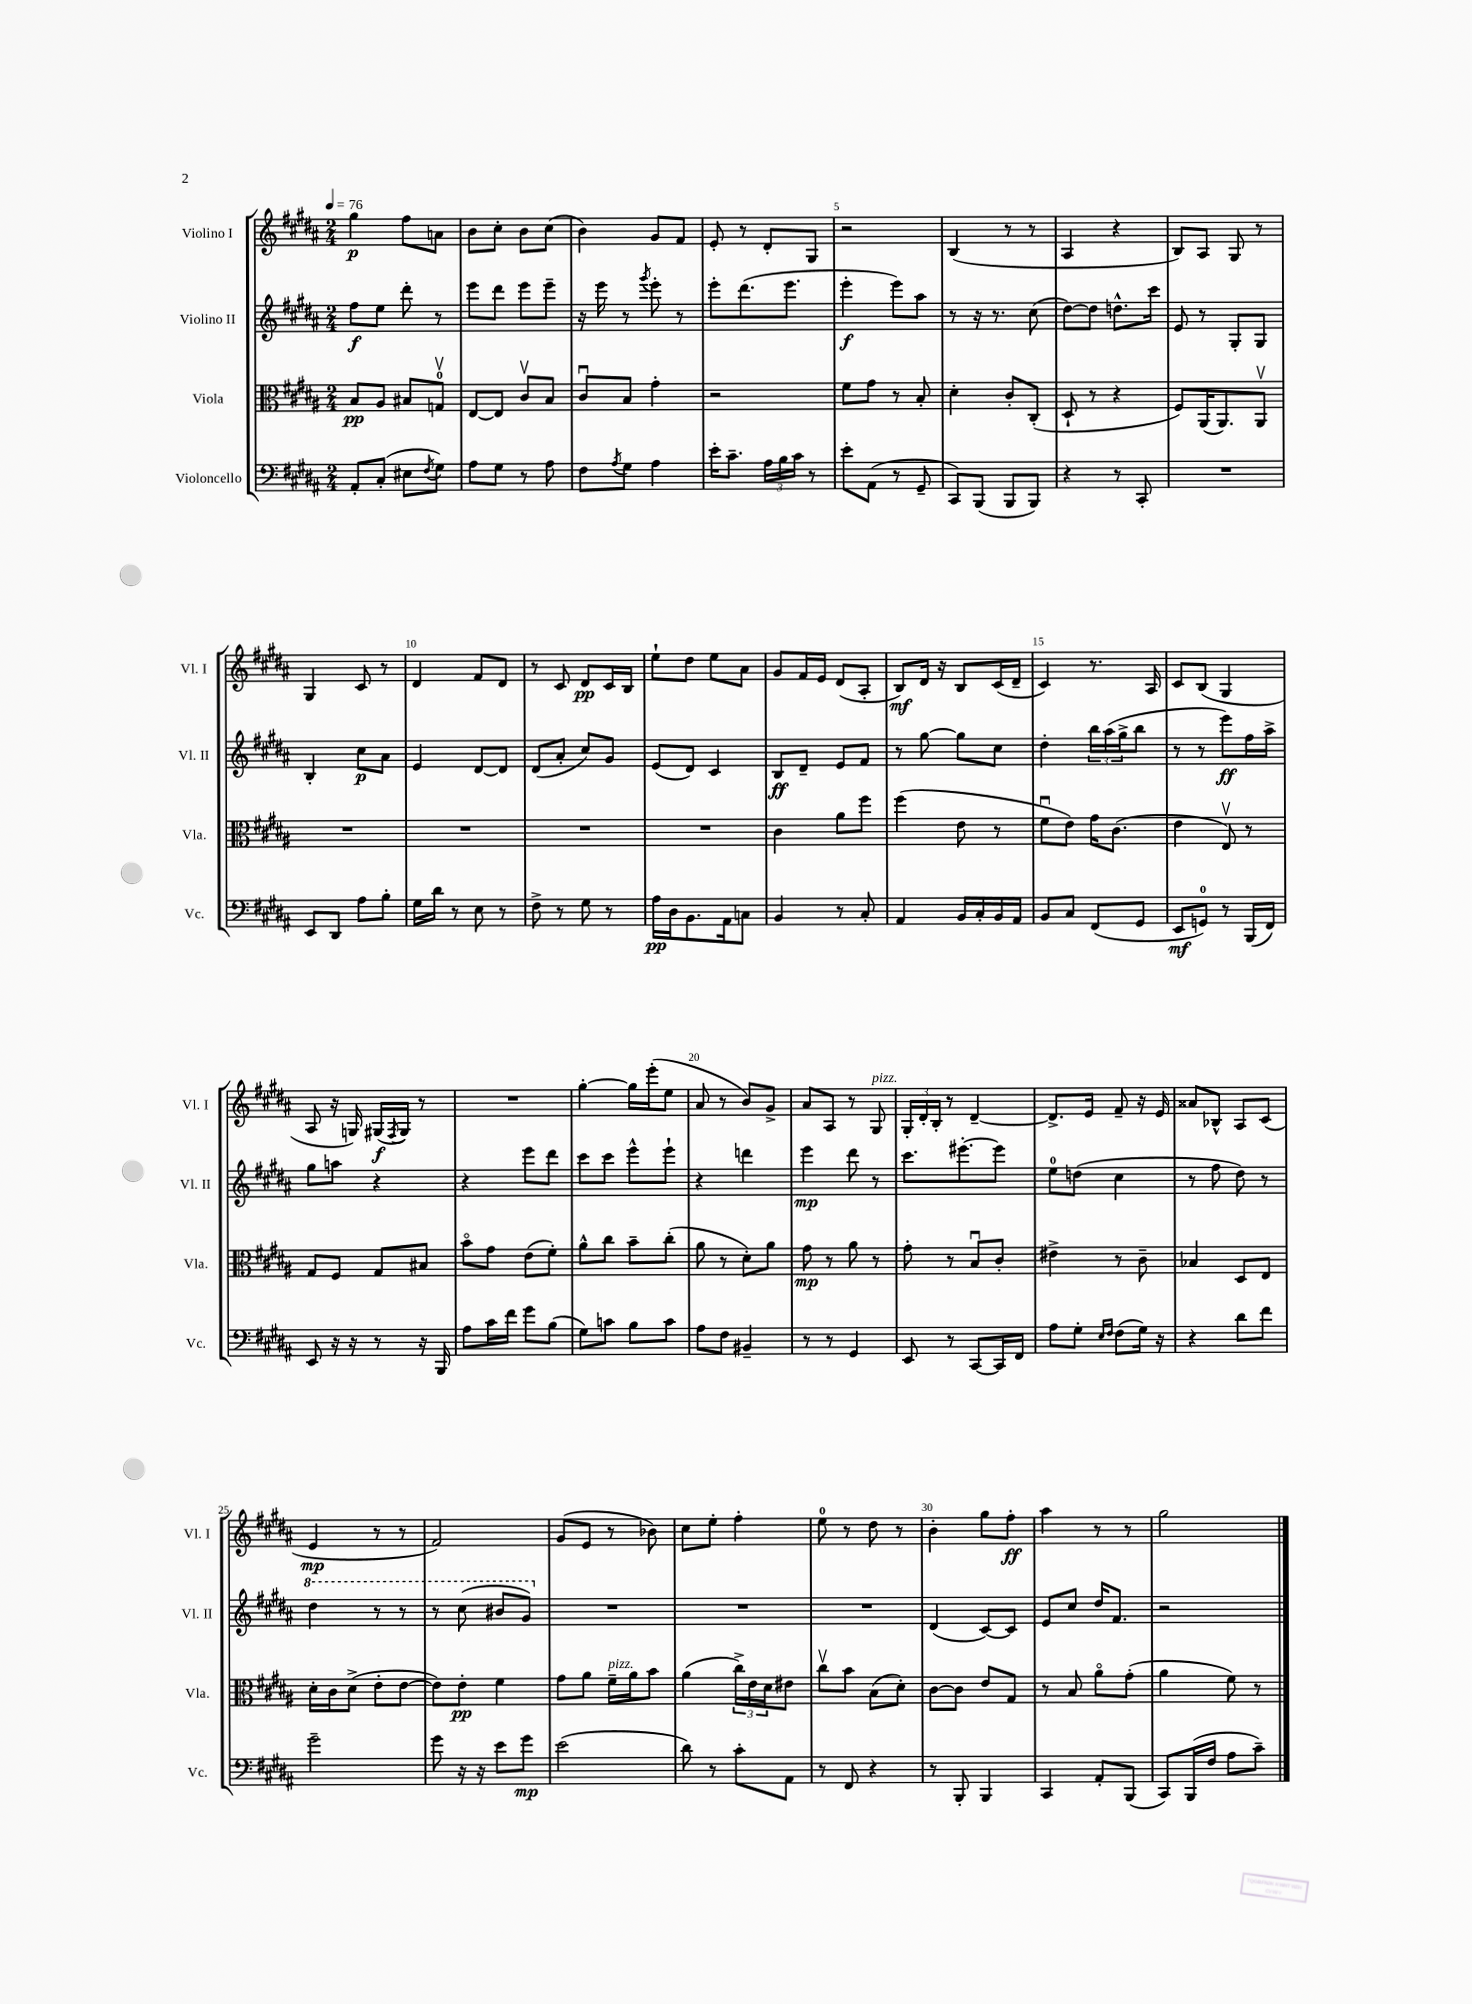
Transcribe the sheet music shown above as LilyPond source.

<<
\new StaffGroup <<
\new Staff = "s0" \with { instrumentName = "Violino I" shortInstrumentName = "Vl. I" } {
    \clef treble \key b \major \numericTimeSignature \time 2/4 \tempo 4 = 76
    gis''4\p fis''8 a'8 |
    b'8 cis''8-. b'8 cis''8( |
    b'4) gis'8 fis'8 |
    e'8-. r8 dis'8-. gis8 |
    r2 |
    b4( r8 r8 |
    ais4 r4 |
    b8) ais8 gis8 r8 |
    gis4 cis'8 r8 |
    dis'4 fis'8 dis'8 |
    r8 cis'8 dis'8\pp cis'16 b16 |
    e''8-! dis''8 e''8 ais'8 |
    gis'8 fis'16 e'16 dis'8( ais8-. |
    b8\mf) dis'16 r16 b8 cis'16( dis'16-- |
    cis'4) r8. ais16 |
    cis'8 b8( gis4 |
    ais8 r16 g16) gis16\f( \acciaccatura { fis8 } gis16) r8 |
    R2 |
    gis''4~-. gis''16 e'''16-.( e''8 |
    ais'8 r8 b'8) gis'8-> |
    ais'8 ais8 r8 gis8^\markup { \italic "pizz." } |
    \tuplet 3/2 { gis16-. dis'16-. b16-. } r8 dis'4~-- |
    dis'8.-> e'16 fis'8-- r16 e'16 |
    aisis'8 bes8-^ ais8 cis'8( |
    e'4\mp r8 r8 |
    fis'2) |
    gis'8( e'8 r8 bes'8) |
    cis''8 e''8-. fis''4-. |
    e''8-0 r8 dis''8 r8 |
    b'4-. gis''8 fis''8-.\ff |
    ais''4 r8 r8 |
    gis''2 \bar "|." |
}
\new Staff = "s1" \with { instrumentName = "Violino II" shortInstrumentName = "Vl. II" } {
    \clef treble \key b \major \numericTimeSignature \time 2/4
    fis''8\f e''8 dis'''8-. r8 |
    e'''8 dis'''8 e'''8 e'''8-- |
    r16 e'''16 r8 \acciaccatura { gis'''8 } e'''8-. r8 |
    e'''8-. dis'''8.( e'''8. |
    e'''4-.\f e'''8) ais''8 |
    r8 r16 r8. cis''8( |
    dis''8~) dis''8 d''8.-^ cis'''16 |
    e'8 r8 gis8-. gis8 |
    b4-. cis''8\p ais'8 |
    e'4 dis'8~ dis'8 |
    dis'8( ais'8-. cis''8) gis'8 |
    e'8( dis'8) cis'4 |
    b8\ff dis'8-- e'8 fis'8 |
    r8 gis''8~ gis''8 cis''8 |
    dis''4-. \tuplet 3/2 { b''16 ais''16( gis''16-> } b''8 |
    r8 r8 e'''8\ff) fis''16 ais''16-> |
    gis''8 a''8 r4 |
    r4 e'''8 dis'''8 |
    cis'''8 cis'''8 e'''8-^ e'''8-! |
    r4 d'''4 |
    e'''4\mp dis'''8 r8 |
    cis'''8. eis'''8.~-. eis'''8 |
    e''8-0 d''8( cis''4 |
    r8 fis''8 dis''8) r8 |
    \ottava #1 dis'''4 r8 r8 |
    r8 cis'''8( bis''8 gis''8) \ottava #0 |
    R2 |
    R2 |
    R2 |
    dis'4( cis'8~) cis'8 |
    e'8 cis''8 dis''16 fis'8. |
    r2 \bar "|." |
}
\new Staff = "s2" \with { instrumentName = "Viola" shortInstrumentName = "Vla." } {
    \clef alto \key b \major \numericTimeSignature \time 2/4
    b8\pp ais8 bis8 g8-0\upbow |
    e8~ e8 cis'8\upbow b8 |
    cis'8\downbow b8 gis'4-. |
    r2 |
    fis'8 gis'8 r8 b8-. |
    dis'4-. cis'8-. cis8-.( |
    dis8-! r8 r4 |
    fis8) ais,16( ais,8.) ais,8\upbow |
    R2 |
    R2 |
    R2 |
    R2 |
    cis'4 ais'8 fis''8 |
    fis''4( e'8 r8 |
    fis'8\downbow e'8) gis'16 cis'8.( |
    e'4 e8\upbow) r8 |
    gis8 fis8 gis8 bis8 |
    b'8\flageolet gis'8 e'8( fis'8-.) |
    ais'8-^ cis''8 b'8-- cis''8-.( |
    ais'8 r8 dis'8-.) ais'8 |
    gis'8\mp r8 ais'8 r8 |
    gis'8-. r8 b8\downbow cis'8-. |
    eis'4-> r8 cis'8-- |
    bes4 dis8 e8 |
    dis'16-. cis'16 dis'8->( e'8-. e'8~ |
    e'8) e'8-.\pp fis'4 |
    gis'8 ais'8 fis'16--^\markup { \italic "pizz." } ais'16 b'8 |
    ais'4( \tuplet 3/2 { cis''16->) e'16 dis'16 } eis'8 |
    cis''8\upbow b'8 b8( dis'8-.) |
    cis'8~ cis'8 e'8 gis8 |
    r8 b8 ais'8\flageolet gis'8-.( |
    ais'4 fis'8) r8 \bar "|." |
}
\new Staff = "s3" \with { instrumentName = "Violoncello" shortInstrumentName = "Vc." } {
    \clef bass \key b \major \numericTimeSignature \time 2/4
    ais,8-. cis8-.( eis8 \acciaccatura { fis8 } gis8) |
    ais8 gis8 r8 ais8 |
    fis8 \acciaccatura { ais8 } gis8 ais4 |
    e'16-. cis'8.-- \tuplet 3/2 { ais16 b16 cis'16 } r8 |
    e'8-. ais,8( r8 gis,8-- |
    cis,8) b,,8( b,,8 b,,8) |
    r4 r8 cis,8-. |
    R2 |
    e,8 dis,8 ais8 b8-. |
    gis16 dis'16 r8 e8 r8 |
    fis8-> r8 gis8 r8 |
    ais16\pp dis16 b,8. ais,16 c8 |
    b,4 r8 cis8-. |
    ais,4 b,16 cis16-. b,16 ais,16 |
    b,8 cis8 fis,8( gis,8 |
    e,8\mf g,8-0) r8 b,,16( fis,16) |
    e,8 r16 r16 r8 r16 b,,16 |
    ais8 cis'16 fis'16 gis'8 b8( |
    gis8) c'8 b8 c'8 |
    ais8 fis8 bis,4-- |
    r8 r8 gis,4 |
    e,8 r8 cis,8~ cis,16 fis,16 |
    ais8 gis8-. \grace { e16 fis16 } fis8( gis16) r16 |
    r4 dis'8 fis'8 |
    gis'2-- |
    gis'8 r16 r16 e'8 gis'8\mp |
    e'2( |
    dis'8) r8 cis'8-. ais,8 |
    r8 fis,8 r4 |
    r8 b,,8-. b,,4 |
    cis,4 ais,8-. b,,8( |
    cis,8) b,,16( fis16 ais8 cis'8--) \bar "|." |
}
>>
>>
\layout { \context { \Score \override BarNumber.break-visibility = ##(#f #t #t) barNumberVisibility = #(every-nth-bar-number-visible 5) } }
